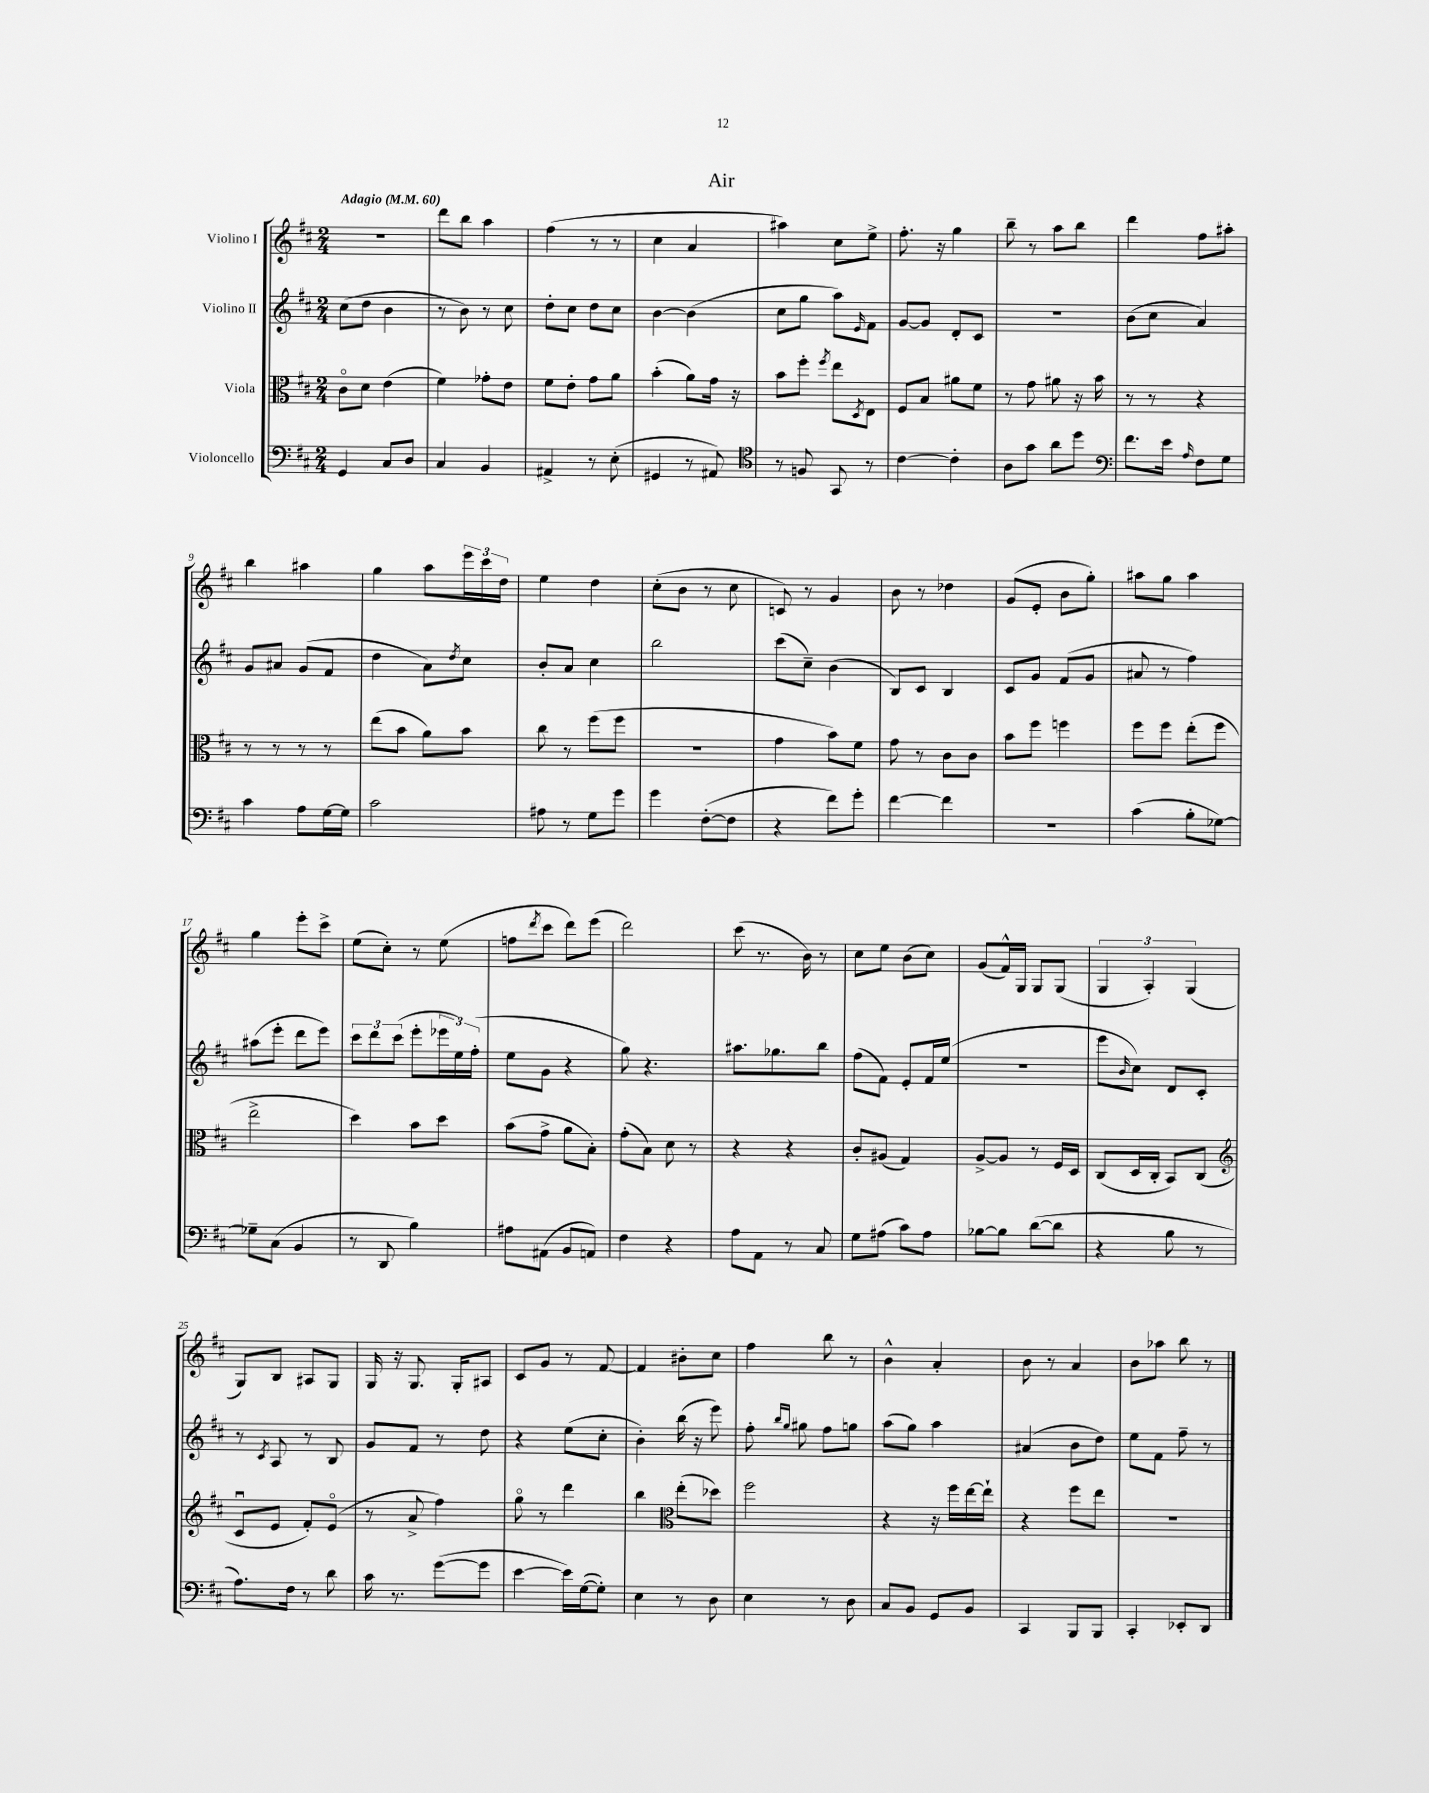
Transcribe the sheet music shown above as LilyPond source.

\header { title = "Air" }
<<
\new StaffGroup <<
\new Staff = "s0" \with { instrumentName = "Violino I" } {
    \clef treble \key d \major \numericTimeSignature \time 2/4 \tempo "Adagio" 4 = 60
    R2 |
    d'''8 b''8 a''4 |
    fis''4( r8 r8 |
    cis''4 a'4 |
    ais''4) cis''8 e''8-> |
    fis''8.-. r16 g''4 |
    b''8-- r8 a''8 b''8 |
    d'''4 fis''8 ais''8-. |
    b''4 ais''4 |
    g''4 a''8 \tuplet 3/2 { e'''16 cis'''16 d''16 } |
    e''4 d''4 |
    cis''8-.( b'8 r8 cis''8 |
    c'8) r8 g'4 |
    b'8 r8 des''4 |
    g'8( e'8-. b'8 g''8-.) |
    ais''8 g''8 ais''4 |
    g''4 e'''8-. cis'''8-> |
    e''8( cis''8-.) r8 e''8( |
    f''8 \acciaccatura { d'''8 } cis'''8 d'''8) e'''8( |
    d'''2) |
    cis'''8( r8. b'16) r8 |
    cis''8 e''8 b'8( cis''8) |
    g'8( fis'16-^) g16 g8 g8( |
    \tuplet 3/2 { g4 a4-.) g4( } |
    g8) b8 ais8 g8 |
    g16 r16 g8. g16-. ais8 |
    cis'8 g'8 r8 fis'8~ |
    fis'4 bis'8-. cis''8 |
    fis''4 b''8 r8 |
    b'4-^ a'4-. |
    b'8 r8 a'4 |
    b'8 aes''8 b''8 r8 \bar "|." |
}
\new Staff = "s1" \with { instrumentName = "Violino II" } {
    \clef treble \key d \major \numericTimeSignature \time 2/4
    cis''8( d''8 b'4 |
    r8 b'8) r8 cis''8 |
    d''8-. cis''8 d''8 cis''8 |
    b'4~ b'4( |
    cis''8 g''8 a''8) \grace { e'16 } fis'8 |
    g'8~ g'8 d'8-. cis'8 |
    R2 |
    b'8( cis''8 a'4) |
    g'8 ais'8 g'8( fis'8 |
    d''4 a'8) \acciaccatura { d''8 } cis''8 |
    b'8-. a'8 cis''4 |
    b''2 |
    cis'''8( cis''8--) b'4( |
    b8) cis'8 b4 |
    cis'8 g'8 fis'8( g'8 |
    ais'8 r8 fis''4) |
    ais''8( e'''8-. d'''8 e'''8) |
    \tuplet 3/2 { cis'''8 d'''8 cis'''8( } e'''8-. \tuplet 3/2 { ees'''16 e''16) fis''16-.( } |
    e''8 g'8 r4 |
    g''8) r4. |
    ais''8. ges''8. b''8 |
    fis''8( fis'8) e'8-. fis'16 e''16( |
    r2 |
    e'''8 \grace { b'16 } cis''8) d'8 cis'8-. |
    r8 \acciaccatura { cis'8 } a8 r8 b8 |
    g'8 fis'8 r8 d''8 |
    r4 e''8( cis''8-. |
    b'4-.) b''16( r16 e'''8) |
    fis''8-. \grace { b''16 g''16 } gis''8 fis''8 g''8 |
    a''8( g''8) a''4 |
    ais'4( b'8 d''8) |
    e''8 fis'8 fis''8-- r8 \bar "|." |
}
\new Staff = "s2" \with { instrumentName = "Viola" } {
    \clef alto \key d \major \numericTimeSignature \time 2/4
    cis'8\flageolet d'8 e'4( |
    fis'4) ges'8-. e'8 |
    fis'8 e'8-. g'8 a'8 |
    b'4-.( a'8) g'16 r16 |
    b'8 fis''8-. \acciaccatura { fis''8 } e''8 \acciaccatura { d8 } e8 |
    fis8 b8 ais'8 fis'8 |
    r8 g'8 ais'8 r16 b'16 |
    r8 r8 r4 |
    r8 r8 r8 r8 |
    e''8( b'8 a'8) b'8 |
    cis''8 r8 fis''8( fis''8 |
    r2 |
    g'4 b'8) fis'8 |
    g'8 r8 cis'8 cis'8 |
    b'8 fis''8 f''4 |
    fis''8 fis''8 e''8-.( fis''8 |
    e''2-> |
    d''4) b'8 d''8 |
    b'8( g'8-> a'8 b8-.) |
    g'8-.( b8) d'8 r8 |
    r4 r4 |
    cis'8-. ais8( g4) |
    a8~-> a8 r8 fis16 d16 |
    cis8( d16 cis16-. b,8) cis8( |
    \clef treble cis'8\downbow e'8 fis'8-.) e'8\flageolet( |
    r8 a'8-> fis''4) |
    g''8\flageolet r8 d'''4 |
    b''4 \clef alto e''8-.( des''8) |
    fis''2 |
    r4 r16 fis''16 e''16~ e''16-! |
    r4 fis''8 e''8 |
    r2 \bar "|." |
}
\new Staff = "s3" \with { instrumentName = "Violoncello" } {
    \clef bass \key d \major \numericTimeSignature \time 2/4
    g,4 cis8 d8 |
    cis4 b,4 |
    ais,4-> r8 e8-.( |
    gis,4 r8 ais,8) |
    \clef tenor r8 f8 g,8 r8 |
    cis'4~ cis'4-. |
    a8 g'8 a'8 d''8 |
    \clef bass fis'8. e'16 \grace { a16 } fis8 g8 |
    cis'4 a8 g16~ g16 |
    cis'2 |
    ais8 r8 g8 g'8 |
    g'4 fis8~-.( fis8 |
    r4 fis'8) g'8-. |
    fis'4~ fis'4 |
    r2 |
    cis'4( b8-. ges8~) |
    ges8-- cis8( b,4 |
    r8 d,8 b4) |
    ais8 ais,8( b,8 a,8) |
    fis4 r4 |
    a8 a,8 r8 cis8 |
    g8 ais8( cis'8) ais8 |
    bes8~ bes8 d'8~( d'8 |
    r4 b8 r8 |
    a8.) fis16 r8 d'8 |
    cis'16 r8. g'8~( g'8 |
    e'4~ e'16) g16~( g8-.) |
    e4 r8 d8 |
    e4 r8 d8 |
    cis8 b,8 g,8 b,8 |
    cis,4 b,,8 b,,8 |
    cis,4-. ees,8-. d,8 \bar "|." |
}
>>
>>
